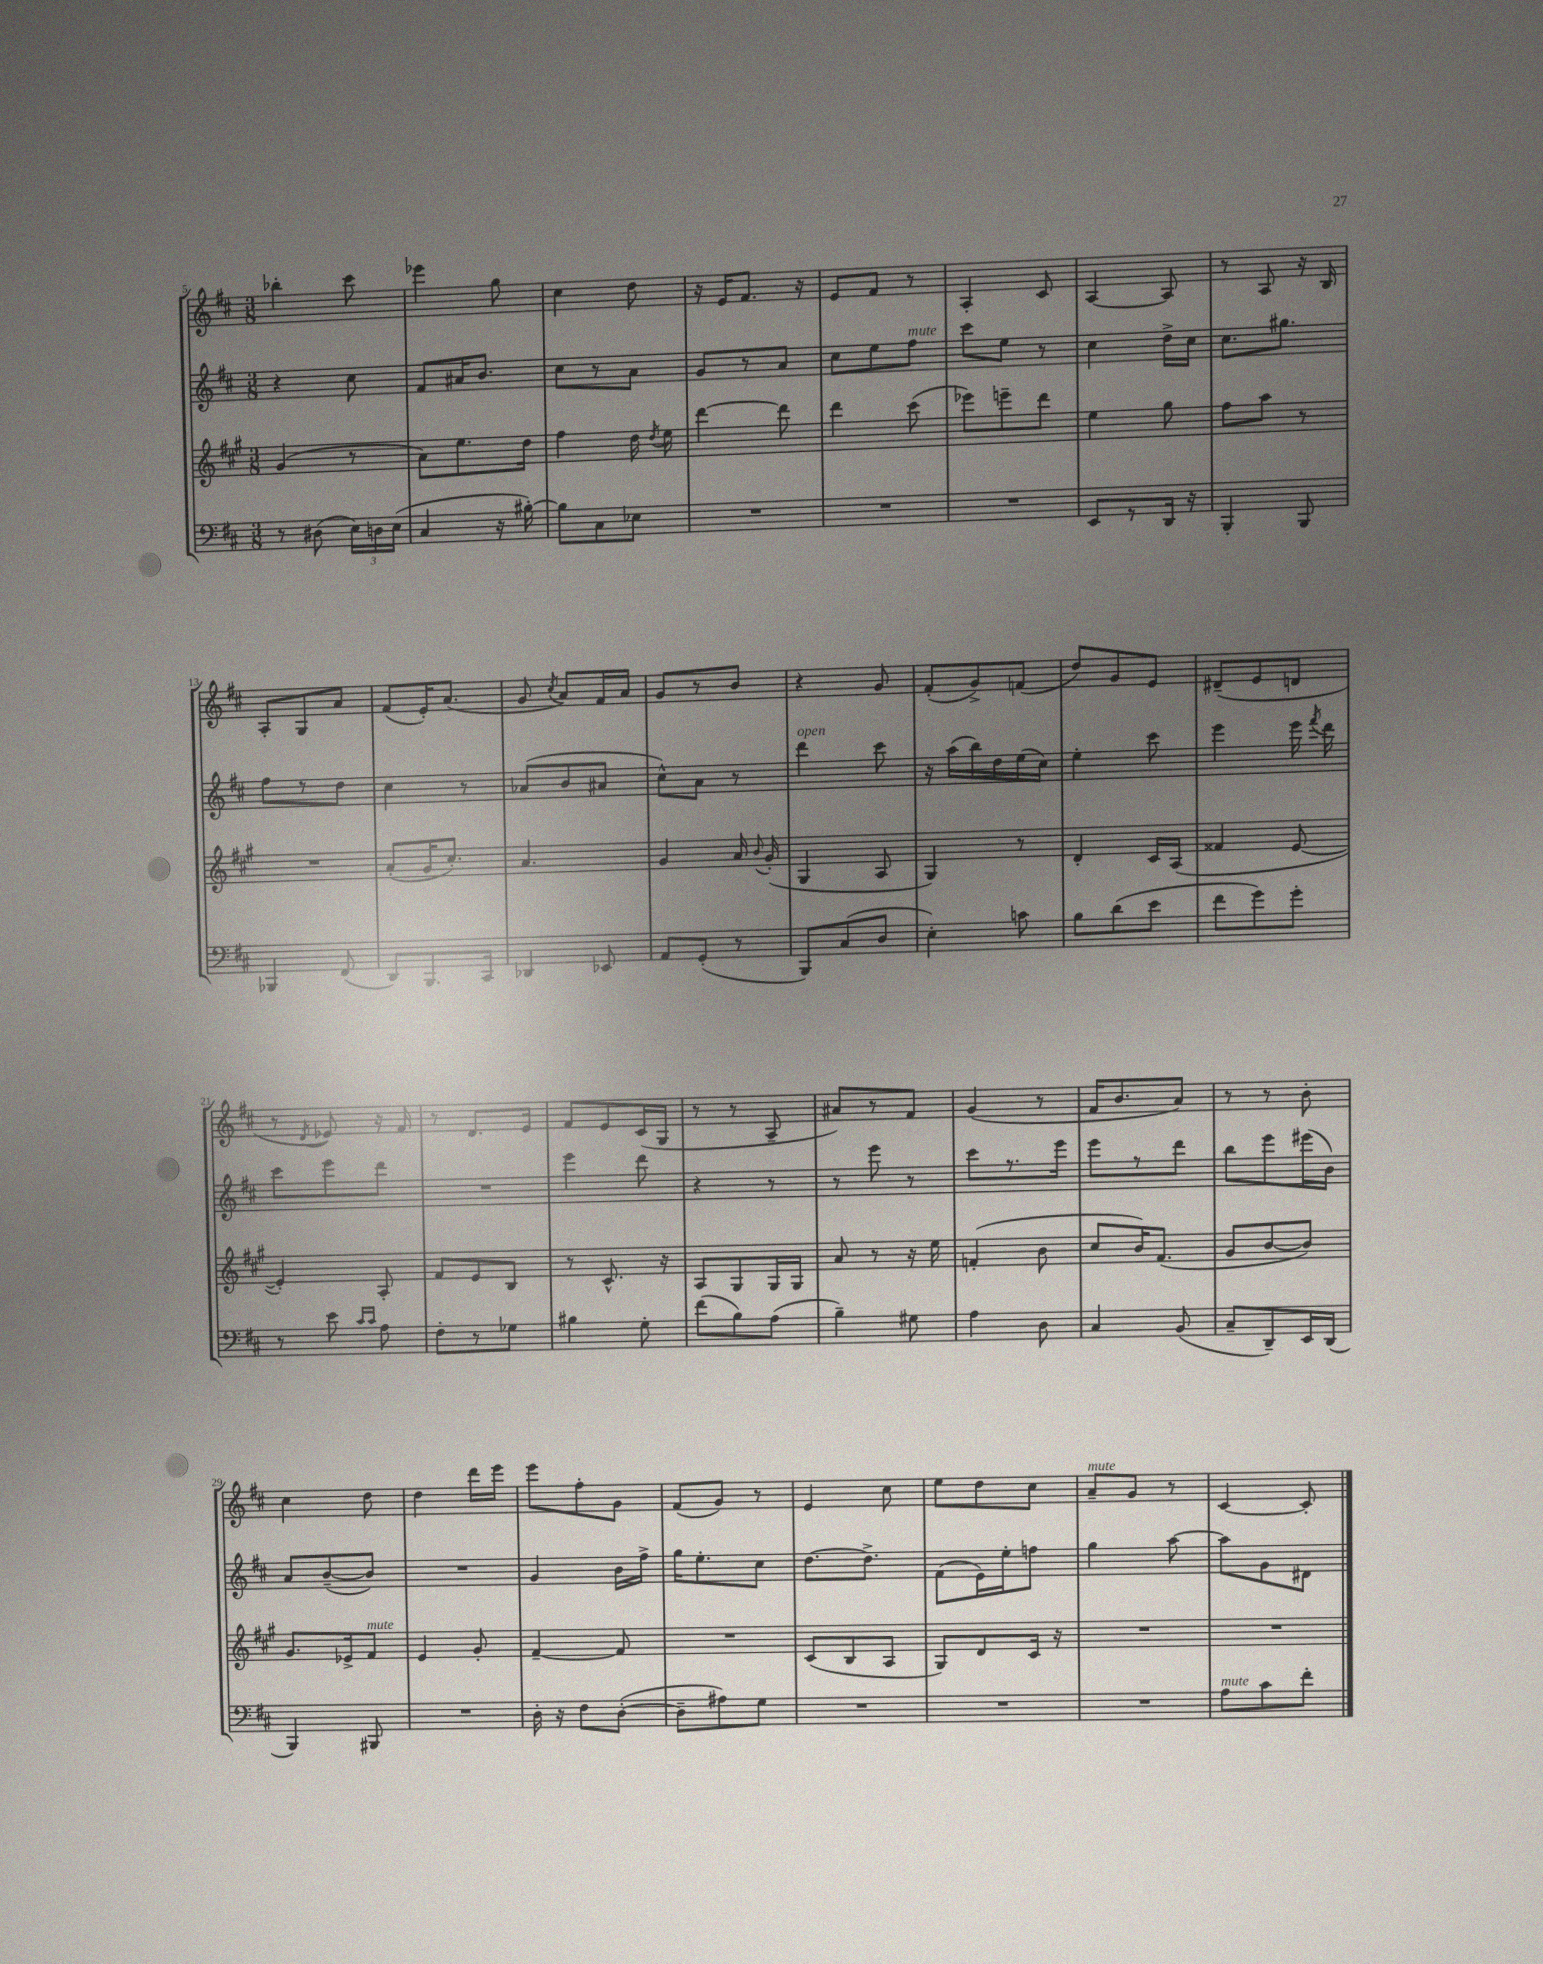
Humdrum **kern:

**kern	**kern	**kern	**kern
*staff4	*staff3	*staff2	*staff1
*clefF4	*clefG2	*clefG2	*clefG2
*k[f#c#]	*k[f#c#g#]	*k[f#c#]	*k[f#c#]
*M3/8	*M3/8	*M3/8	*M3/8
8r	(4g#/	4r	4bb-'\
(8D#\	.	.	.
24E\LL)	8r	8cc#\	8ccc#\
24D\	.	.	.
(24E\JJ	.	.	.
=	=	=	=
4C#/	8a\L)	8f#/L	4eee-\
.	8.ee\	16a#/K	.
.	.	8.b/J	.
16r	.	.	8gg\
[16B#'\)	16dd\Jk	.	.
=	=	=	=
8B#\]L	4ff#\	8cc#\L	4cc#\
8C#\	.	8r	.
8E-\J	16dd\	8a\J	8dd\
.	8qdd/	.	.
.	16ee\	.	.
=	=	=	=
4.r	[4ddd\	8g/L	16r
.	.	.	16e/LK
.	.	8r	8.f#/J
.	8ddd\]	8a/J	.
.	.	.	16r
=	=	=	=
4.r	4ddd\	8cc#\L	8e/L
.	.	8ee\	8f#/J
.	(8ccc#\	8ff#\J	8r
=	=	=	=
4.r	8eee-\L)	8ccc#\L	4A'/
.	8eee~\	8ee\J	.
.	8ddd\J	8r	8c#/
=	=	=	=
8EE/L	4ee\	4cc#\	[4A/
8r	.	.	.
16DD/Jk	8gg#\	16dd^\LL	8A/]
16r	.	16cc#\JJ	.
=	=	=	=
4BBB'/	8ff#\L	8.cc#\L	8r
.	8aa\J	.	8A/
.	.	8.gg#\J	.
8BBB/	8r	.	16r
.	.	.	16B/
=	=	=	=
4BBB-/	4.r	8ff#\L	8A'/L
.	.	8r	8G/
(8FF#/	.	8dd\J	8a/J
=	=	=	=
8DD/L)	(8a'/L	4cc#\	(8f#/L
8.BBB/	16g#/K	.	16e'/K)
.	8.cc#'/J)	.	(8.a/J
.	.	8r	.
16CC#/Jk	.	.	.
=	=	=	=
4DD-/	4.a/	(8a-/L	8g/
.	.	.	8qcc#/
.	.	8b/	8a/L)
8EE-/	.	8a#/J	16f#/L
.	.	.	16a/JJ
=	=	=	=
8AA/L	4g#/	8cc#^^\L)	8g/L
(8GG'/J	.	8a\J	8r
8r	16a/	8r	8b/J
.	8qqb/	.	.
.	(16g#'/	.	.
=	=	=	=
8BBB/L)	4G#/	4ddd\	4r
(8C#/	.	.	.
8D/J	8A/	8ccc#\	8g/
=	=	=	=
4E'\)	4G#/)	16r	(8f#'/L
.	.	(16aa\LL	.
.	.	16bb\)	8g^/)
.	.	16dd\	.
8c\	8r	(16ee\	(8f/J
.	.	16cc#\JJ)	.
=	=	=	=
8B\L	4d'/	4ee'\	8dd/L)
(8d\	.	.	8g/
8e\J	16c#/LL	8ccc#\	8e/J
.	(16A/JJ	.	.
=	=	=	=
8f#\L	4f##/	4eee\	(8d#~/L
8g\)	.	.	8e/
8g'\J	[8e/	16eee\	8d/J
.	.	8qfff#/	.
.	.	16ddd\	.
=	=	=	=
8r	4e'/])	8ccc#\L	8r
.	.	.	8qd/
8e\	.	8eee\	8e-/)
16qqc#/LL	.	.	.
16qqc#/JJ	.	.	.
8A\	8A'/	8ddd\J	16r
.	.	.	16f#/
=	=	=	=
8F#'\L	8f#/L	4.r	8r
8r	8e/	.	8.d/L
8G-\J	8B/J	.	.
.	.	.	16e/Jk
=	=	=	=
4B#\	8r	4eee\	8f#/L
.	8.c#^^/	.	8e/
8G'\	.	8ddd\	(16c#/L
.	16r	.	16G/JJ
=	=	=	=
(8f#\L	8A/L	4r	8r
8B\)	8G#/	.	8r
(8A\J	16G#/L	8r	8A~/
.	16G#/JJ	.	.
=	=	=	=
4B~\)	8a/	8r	8a#/L)
.	8r	8eee\	8r
8G#\	16r	8r	8f#/J
.	16ee\	.	.
=	=	=	=
4A\	(4f'/	8ccc#\L	(4g/
.	.	8.r	.
8D\	8b\	.	8r
.	.	16eee\Jk	.
=	=	=	=
4C#/	8cc#/L	8eee\L	16f#/LK
.	.	.	8.b/
.	16b/K)	8r	.
.	(8.f#/J	.	.
(8BB/	.	8ddd\J	8a/J)
=	=	=	=
8C#~/L	8g#/L	8bb\L	8r
8DD~/)	[8b/	8eee\	8r
16EE/L	8b/]J)	(16eee#\L	8b'\
(16DD/JJ	.	16b\JJ)	.
=	=	=	=
4BBB/)	8.g#/L	8a/L	4cc#\
.	.	([8b~/	.
.	16e-^/k	.	.
8BBB#/	8f#/J	8b/]J)	8dd\
=	=	=	=
4.r	4e/	4.r	4dd\
.	8g#'/	.	16ddd\LL
.	.	.	16eee\JJ
=	=	=	=
16D'\	[4f#~/	4g/	8eee\L
16r	.	.	.
8F#\L	.	.	8ff#'\
([8D'\J	8f#/]	16b\LL	8g\J
.	.	16ff#^\JJ	.
=	=	=	=
8D~\]L	4.r	16gg\LK	(8f#/L
.	.	8.ee'\	.
8A#\)	.	.	8g/J)
8G\J	.	8cc#\J	8r
=	=	=	=
4.r	(8c#/L	[8.dd\L	4e/
.	8B/	.	.
.	.	8.dd^\]J	.
.	8A/J	.	8cc#\
=	=	=	=
4.r	8G#/L)	(8f#\L	8ee\L
.	8d/	16e\L)	8dd\
.	.	16ee'\J	.
.	16c#/Jk	8ff\J	8cc#\J
.	16r	.	.
=	=	=	=
4.r	4.r	4gg\	8a~/L
.	.	.	8g/J
.	.	[8aa\	8r
=	=	=	=
8A\L	4.r	8aa\]L	[4c#/
8c#\	.	8g\	.
8f#'\J	.	8d#\J	8c#'/]
==	==	==	==
*-	*-	*-	*-
